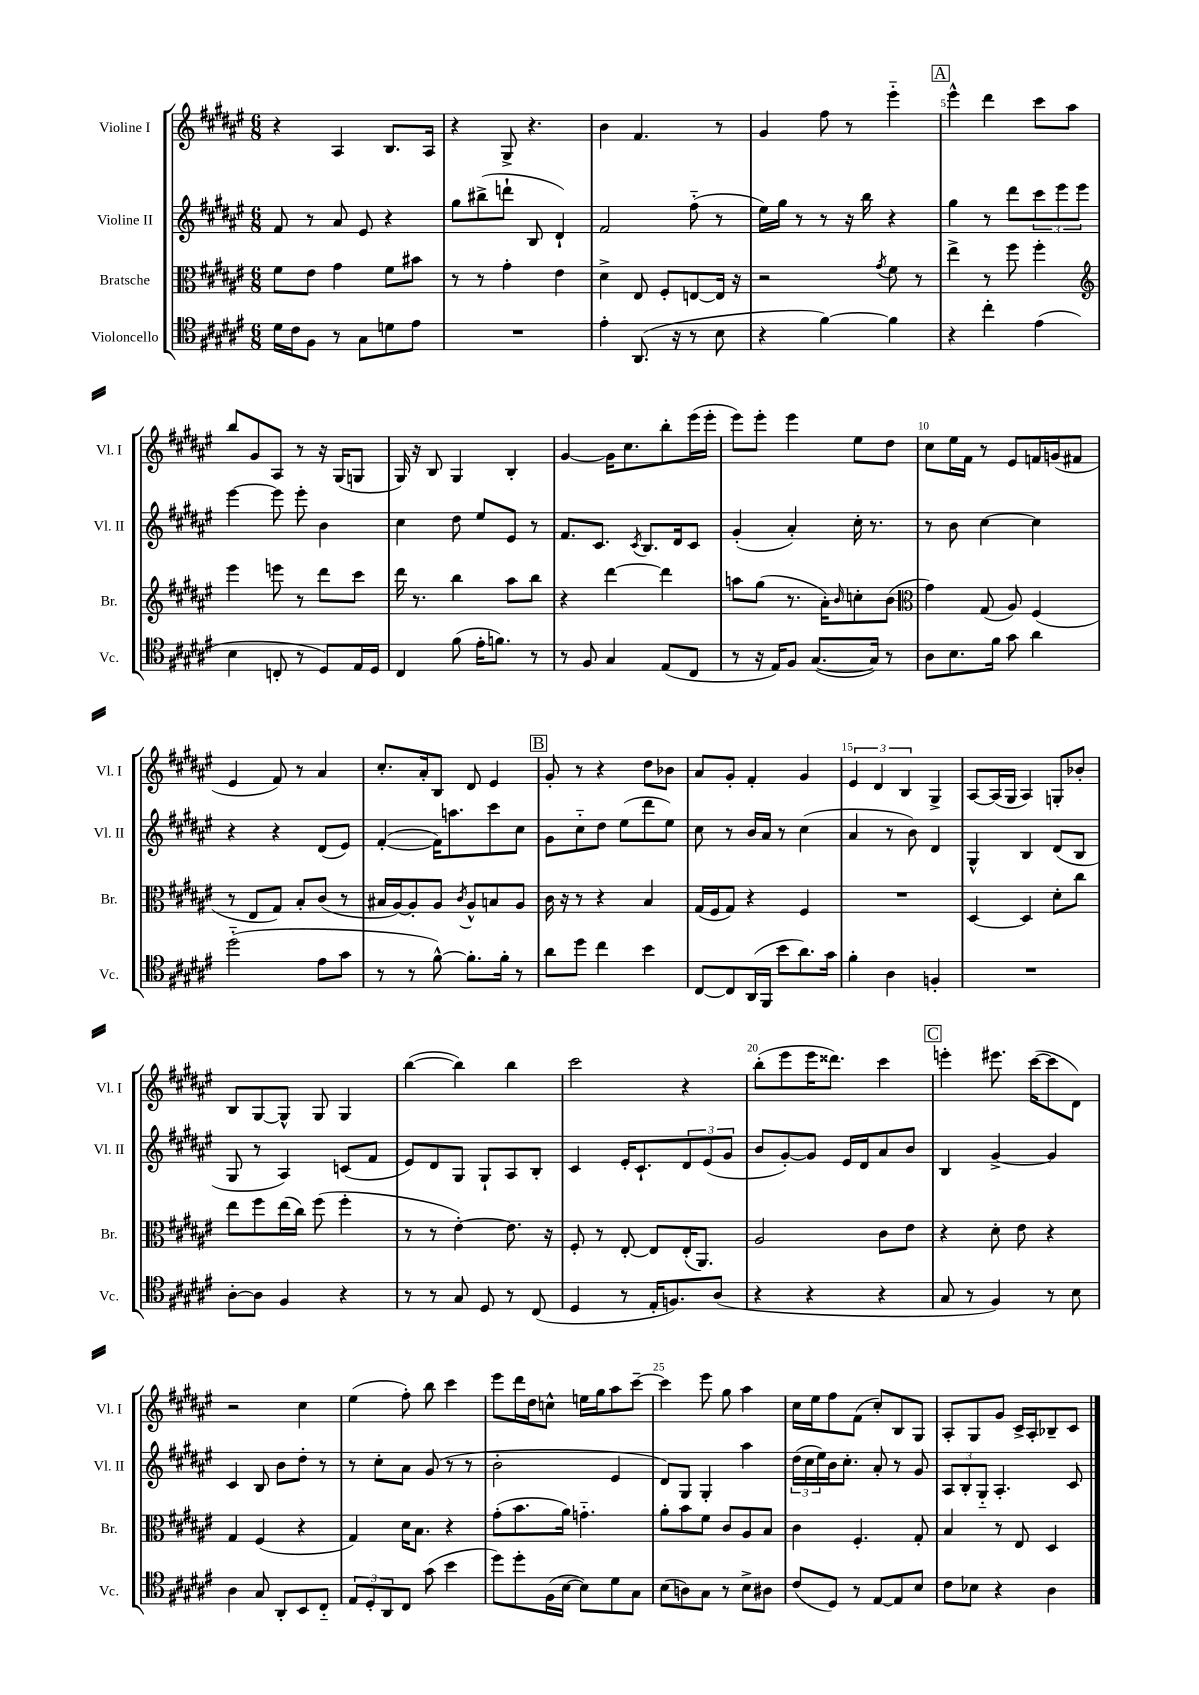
<<
\new StaffGroup <<
\new Staff = "s0" \with { instrumentName = "Violine I" shortInstrumentName = "Vl. I" } {
    \clef treble \key fis \major \numericTimeSignature \time 6/8
    r4 ais4 b8. ais16 |
    r4 gis8-> r4. |
    b'4 fis'4. r8 |
    gis'4 fis''8 r8 eis'''4-_ |
    \mark \markup { \box "A" } eis'''4-^ dis'''4 cis'''8 ais''8 |
    b''8 gis'8 ais8 r8 r16 gis16( g8 |
    gis16) r16 b8 gis4 b4-. |
    gis'4~ gis'16 cis''8. b''8-. eis'''16( eis'''16-. |
    eis'''8) eis'''8-. eis'''4 eis''8 dis''8 |
    cis''8 eis''16 fis'16 r8 eis'8 f'16 g'16( fis'8 |
    eis'4 fis'8) r8 ais'4 |
    cis''8.-. ais'16-. b8 dis'8 eis'4 |
    \mark \markup { \box "B" } gis'8-. r8 r4 dis''8 bes'8 |
    ais'8 gis'8-. fis'4-. gis'4 |
    \tuplet 3/2 { eis'4 dis'4 b4 } gis4-> |
    ais8~ ais16( gis16 ais4) g8-. bes'8-. |
    b8 gis8~ gis8-^ gis8 gis4 |
    b''4~( b''4) b''4 |
    cis'''2 r4 |
    b''8-.( eis'''8 eis'''16 disis'''8.) cis'''4 |
    \mark \markup { \box "C" } e'''4-. eis'''8. cis'''16~( cis'''8 dis'8) |
    r2 cis''4 |
    eis''4( fis''8-.) b''8 cis'''4 |
    eis'''8 dis'''16 dis''16 c''8-^ e''16 gis''16 ais''8 cis'''8~-- |
    cis'''4 eis'''8 gis''8 ais''4 |
    cis''16 eis''16 fis''8 fis'8( cis''8-.) b8 gis8 |
    ais8-. gis8 gis'8 cis'16-> ais16-. bes8-- cis'8 \bar "|." |
}
\new Staff = "s1" \with { instrumentName = "Violine II" shortInstrumentName = "Vl. II" } {
    \clef treble \key fis \major \numericTimeSignature \time 6/8
    fis'8 r8 ais'8 eis'8 r4 |
    gis''8 bis''8->( d'''8-! b8 dis'4-!) |
    fis'2 fis''8-_( r8 |
    eis''16) gis''16 r8 r8 r16 b''16 r4 |
    \mark \markup { \box "A" } gis''4 r8 dis'''8 \tuplet 3/2 { cis'''8 eis'''8 eis'''8 } |
    eis'''4~ eis'''8 eis'''8-. b'4 |
    cis''4 dis''8 eis''8 eis'8 r8 |
    fis'8. cis'8. \acciaccatura { cis'8 } b8. dis'16 cis'8 |
    gis'4-.( ais'4-.) cis''16-. r8. |
    r8 b'8 cis''4~ cis''4 |
    r4 r4 dis'8( eis'8) |
    fis'4~-.( fis'16) a''8. cis'''8 cis''8 |
    \mark \markup { \box "B" } gis'8 cis''8-_ dis''8 eis''8( dis'''8 eis''8) |
    cis''8 r8 b'16 ais'16 r8 cis''4( |
    ais'4 r8 b'8) dis'4 |
    gis4-^ b4 dis'8( b8 |
    gis8 r8 ais4) c'8( fis'8 |
    eis'8) dis'8 gis8 gis8-! ais8 b8-. |
    cis'4 eis'16-. cis'8.-! \tuplet 3/2 { dis'8 eis'8( gis'8 } |
    b'8 gis'8~-.) gis'8 eis'16 dis'16 ais'8 b'8 |
    \mark \markup { \box "C" } b4 gis'4~-> gis'4 |
    cis'4 b8 b'8 dis''8-. r8 |
    r8 cis''8-. ais'8 gis'8( r8 r8 |
    b'2-. eis'4 |
    dis'8) gis8 gis4-. ais''4 |
    \tuplet 3/2 { dis''16( cis''16 eis''16) } b'16 cis''8.-. ais'8-. r8 gis'8 |
    \tuplet 3/2 { ais8 b8-. gis8-_ } ais4.-. cis'8 \bar "|." |
}
\new Staff = "s2" \with { instrumentName = "Bratsche" shortInstrumentName = "Br." } {
    \clef alto \key fis \major \numericTimeSignature \time 6/8
    fis'8 eis'8 gis'4 fis'8 bis'8 |
    r8 r8 gis'4-. eis'4 |
    dis'4-> eis8 fis8-. e8~ e16 r16 |
    r2 \acciaccatura { gis'8 } fis'8 r8 |
    \mark \markup { \box "A" } eis''4-> r8 fis''8 fis''4-. |
    \clef treble eis'''4 e'''8 r8 dis'''8 cis'''8 |
    dis'''16 r8. b''4 ais''8 b''8 |
    r4 dis'''4~ dis'''4 |
    a''8 gis''8( r8. ais'16-.) \grace { b'16 } c''8-. b'8( |
    \clef alto gis'4) gis8( ais8) fis4( |
    r8 eis8 gis8) b8-. cis'8( r8 |
    bis16 ais16~) ais8-. ais8 \acciaccatura { cis'8 } ais8-^ b8 ais8 |
    \mark \markup { \box "B" } cis'16 r16 r8 r4 b4 |
    gis16( fis16 gis8) r4 fis4 |
    R2. |
    dis4~ dis4 dis'8-. cis''8 |
    eis''8 fis''8 eis''16( cis''16) fis''8( fis''4-. |
    r8 r8 eis'4~-.) eis'8. r16 |
    fis8-. r8 eis8~-. eis8 eis16-.( ais,8.) |
    ais2 cis'8 eis'8 |
    \mark \markup { \box "C" } r4 dis'8-. eis'8 r4 |
    gis4 fis4( r4 |
    gis4) dis'16 b8. r4 |
    gis'8-.( b'8. ais'16) g'4.-_ |
    ais'8-. b'8 fis'8 cis'8 ais8 b8 |
    cis'4 fis4.-. gis8-. |
    b4 r8 eis8 dis4 \bar "|." |
}
\new Staff = "s3" \with { instrumentName = "Violoncello" shortInstrumentName = "Vc." } {
    \clef tenor \key fis \major \numericTimeSignature \time 6/8
    dis'16 cis'16 fis8 r8 gis8 d'8 eis'8 |
    R2. |
    eis'4-. ais,8.( r16 r8 b8 |
    r4 fis'4~) fis'4 |
    \mark \markup { \box "A" } r4 cis''4-. eis'4( |
    b4 c8-. r8 dis8) eis16 dis16 |
    cis4 fis'8( eis'16-. f'8.) r8 |
    r8 fis8 gis4 eis8( cis8 |
    r8 r16 eis16) fis8 gis8.~( gis16) r8 |
    ais8 b8. fis'16 gis'8 ais'4 |
    dis''2-_( eis'8 gis'8 |
    r8 r8 fis'8~-^) fis'8.-. fis'16-. r8 |
    \mark \markup { \box "B" } ais'8 dis''8 cis''4 b'4 |
    cis8~ cis8 ais,16( fis,16 b'8 ais'8.) gis'16 |
    fis'4-. ais4 f4-. |
    R2. |
    ais8~-. ais8 fis4 r4 |
    r8 r8 gis8 dis8 r8 cis8( |
    dis4 r8 eis16-. f8.) ais8( |
    r4 r4 r4 |
    \mark \markup { \box "C" } gis8 r8 fis4) r8 b8 |
    ais4 gis8 ais,8-. b,8 cis8-_ |
    \tuplet 3/2 { eis8 dis8-. ais,8 } cis8 gis'8( b'4 |
    dis''8) dis''8-. fis16( b16~ b8) dis'8 gis8 |
    b8( a8) gis8 r8 b8-> ais8 |
    cis'8( dis8) r8 eis8~ eis8 b8 |
    cis'8 bes8 r4 ais4 \bar "|." |
}
>>
>>
\layout { \context { \Score \override BarNumber.break-visibility = ##(#f #t #t) barNumberVisibility = #(every-nth-bar-number-visible 5) } }
